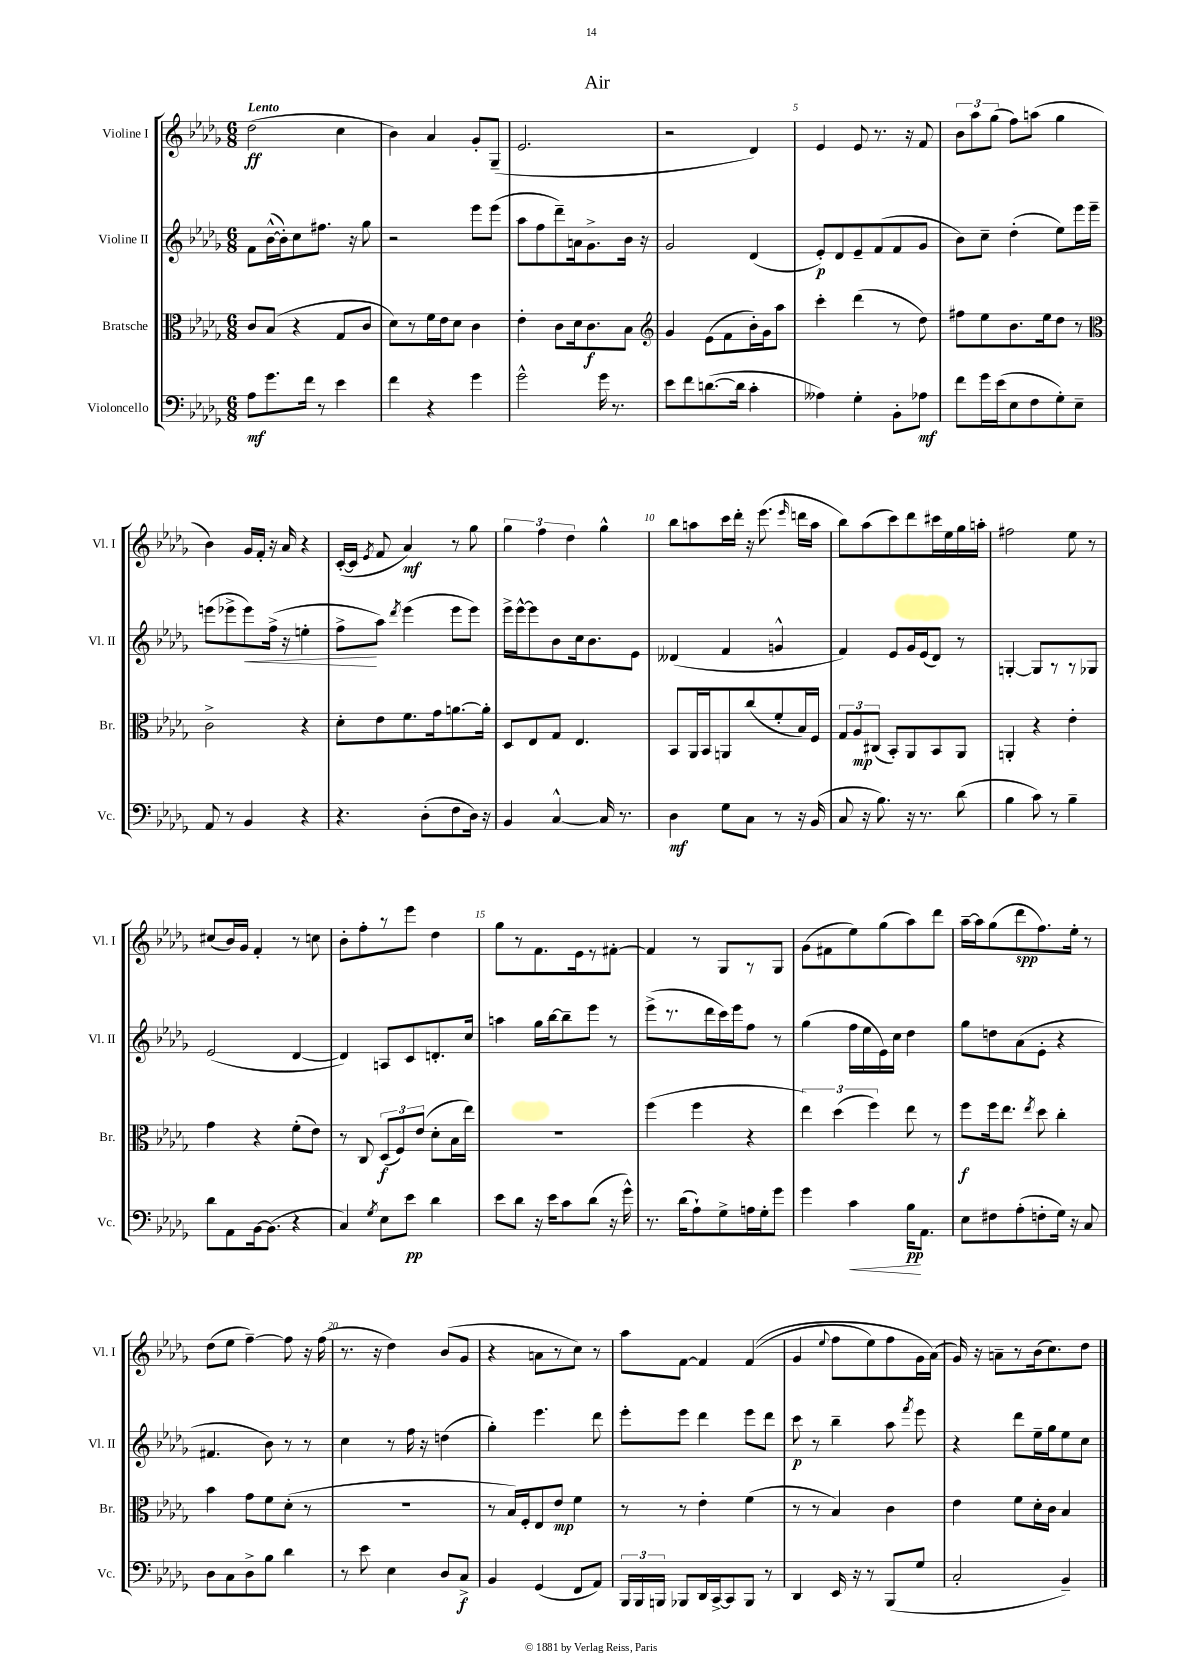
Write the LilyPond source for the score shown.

\header { title = "Air" }
<<
\new StaffGroup <<
\new Staff = "s0" \with { instrumentName = "Violine I" shortInstrumentName = "Vl. I" } {
    \clef treble \key des \major \numericTimeSignature \time 6/8 \tempo "Lento"
    \autoBeamOff des''2\ff( c''4 |
    bes'4) aes'4 ges'8[-. ges8]--( |
    ees'2. |
    r2 des'4) |
    ees'4 ees'8 r8. r16 f'8 |
    \tuplet 3/2 { bes'8[ aes''8 ges''8]( } f''8[) a''8]( ges''4 |
    bes'4) ges'16[ f'16]-. r16 aes'16 r4 |
    c'16[~-.( c'16] \acciaccatura { ees'8 } f'8 aes'4\mf) r8 ges''8 |
    \tuplet 3/2 { ges''4 f''4 des''4 } ges''4-^ |
    bes''8[ a''8 c'''16 des'''16]-. r16 ees'''8.( \grace { ees'''16 } d'''16[ a''16] |
    bes''8[) aes''8( c'''8) des'''8 cis'''16 ees''16 ges''16 a''16]-. |
    fis''2 ees''8 r8 |
    cis''8[( bes'16) ges'16] f'4-. r8 c''8 |
    bes'8[-. f''8-. r8 ees'''8] des''4 |
    ges''8[ r8 f'8. ees'16 r8 fis'8]~-. |
    fis'4 r8 ges8[ r8 ges8] |
    ges'8[( fis'8 ees''8) ges''8( aes''8) des'''8] |
    aes''16[~-- aes''16 ges''8( des'''8\spp f''8.) ees''16]-. r8 |
    des''8[( ees''8] f''4~--) f''8 r16 f''16( |
    r8. r16 des''4) bes'8[( ges'8] |
    r4 a'8[ r8 c''8]) r8 |
    aes''8[ f'8]~ f'4 f'4(\( |
    ges'4 \appoggiatura { ees''8 } f''8[ ees''8) f''8 ges'16 aes'16](\) |
    ges'16) r16 a'8[-- r8 bes'16( c''8.) des''8] \bar "|." |
}
\new Staff = "s1" \with { instrumentName = "Violine II" shortInstrumentName = "Vl. II" } {
    \clef treble \key des \major \numericTimeSignature \time 6/8
    \autoBeamOff f'8[ bes'16~-^( bes'16-.) c''8 fis''8.] r16 ges''8 |
    r2 ees'''8[ ees'''8]( |
    aes''8[ f''8 des'''8--) a'16 ges'8.-> bes'16] r16 |
    ges'2 des'4( |
    ees'8[-.\p) des'8 ees'8-- f'8( f'8 ges'8] |
    bes'8[) c''8]-- des''4-.( ees''8[) ees'''16 ees'''16]-- |
    e'''8[( ees'''8-> ees'''8\<) f''16]->( r16 e''4-. |
    f''8[->\! aes''8]) \acciaccatura { des'''8 } ees'''4( ees'''8[ ees'''8]) |
    ees'''16[-> ees'''16~-^ ees'''8 bes'8 c''16 bes'8. ees'8] |
    deses'4( f'4 g'4-^ |
    f'4) ees'8[ ges'16 ees'16( des'8]) r8 |
    g4~-. g8[ r8 r8 ges8] |
    ees'2( des'4~ |
    des'4) a8[ c'8 d'8.-. c''16] |
    a''4 ges''16[ bes''16~ bes''8-- ees'''8] r8 |
    ees'''8[->( r8. des'''16 c'''16) ees'''16 f''8] r8 |
    ges''4( f''16[ ees''16 ees'16) c''16] des''4 |
    ges''8[ d''8 aes'8( ees'8]-. r4 |
    fis'4. bes'8) r8 r8 |
    c''4 r8 f''16 r16 d''4( |
    ges''4-.) ees'''4. des'''8 |
    ees'''8[-. ees'''8] des'''4 ees'''8[ des'''8] |
    c'''8\p r8 bes''4-- aes''8 \acciaccatura { f'''8 } ees'''8 |
    r4 des'''8[ ees''16-- ges''16 ees''8 c''8] \bar "|." |
}
\new Staff = "s2" \with { instrumentName = "Bratsche" shortInstrumentName = "Br." } {
    \clef alto \key des \major \numericTimeSignature \time 6/8
    \autoBeamOff c'8[ bes8]( r4 ges8[ c'8] |
    des'8[) r8 f'16 ees'16 des'8] c'4 |
    ees'4-. c'8[ des'16 c'8.\f bes8] |
    \clef treble ges'4 ees'8[( f'8 bes'16-.) ges'16 aes''8] |
    c'''4-. des'''4( r8 des''8) |
    fis''8[ ees''8 bes'8. ees''16 des''8] r8 |
    \clef alto c'2-> r4 |
    des'8[-. ees'8 f'8. ges'16 a'8.~ a'16]-. |
    des8[ ees8 ges8] ees4. |
    bes,8[ aes,16 bes,16 a,8 c''8( f'8-. bes16) f16] |
    \tuplet 3/2 { ges8[ aes8\mp cis8]( } bes,8[-.) aes,8 bes,8 aes,8] |
    a,4-. r4 ees'4-. |
    ges'4 r4 f'8[-.( ees'8]) |
    r8 c8 \tuplet 3/2 { des8[\f( f8) ees'8]( } des'8[-. bes16 ees''16]) |
    R2. |
    f''4( f''4 r4 |
    \tuplet 3/2 { ees''4) des''4( f''4) } ees''8 r8 |
    f''8[\f f''16 ees''8.] \acciaccatura { ees''8 } des''8 c''4-. |
    bes'4 ges'8[ f'8 des'8]-.( r8 |
    R2. |
    r8 bes16[) f16-. ees8 ees'8]\mp f'4 |
    r8 r8 ees'4-. f'4( |
    r8 r8 bes4) c'4 |
    ees'4 f'8[ des'16-. c'16] bes4 \bar "|." |
}
\new Staff = "s3" \with { instrumentName = "Violoncello" shortInstrumentName = "Vc." } {
    \clef bass \key des \major \numericTimeSignature \time 6/8
    \autoBeamOff aes8[\mf ges'8. f'16] r8 ees'4 |
    f'4 r4 ges'4 |
    ges'2-^ ges'16 r8. |
    ees'8[ f'8 d'8.~( d'16] c'4-. |
    aeses4) ges4-. bes,8[-. aes8]\mf |
    f'8[ ges'16 ees'16( ees8 f8 ges8-.) ees8]-- |
    aes,8 r8 bes,4 r4 |
    r4. des8[-.( f8 des16]) r16 |
    bes,4 c4~-^ c16 r8. |
    des4\mf ges8[ c8] r8 r16 bes,16( |
    c8 r16 bes8.) r16 r8. des'8( |
    bes4 c'8) r8 bes4-- |
    des'8[ aes,8 bes,16~ bes,8.]( r4 |
    c4) \acciaccatura { ges8 } ees8[ ees'8]\pp des'4 |
    ees'8[ des'8] r16 ees'16[ c'8 des'8]( r16 ges'16-^) |
    r8. des'16[( aes8-!) ges8-> a16 ges16-. ges'8] |
    ges'4 c'4\< bes16[\pp\! aes,8.] |
    ees8[ fis8 aes8-.( f8-. ges16]) r16 c8 |
    des8[ c8 des8-> bes8] des'4 |
    r8 ees'8 ees4 des8[ c8]->\f |
    bes,4 ges,4( f,8[ aes,8]) |
    \tuplet 3/2 { bes,,16[ bes,,16 b,,16] } bes,,8[ des,16 c,16~-> c,8 bes,,8] r8 |
    des,4 ees,16 r16 r8 bes,,8[( ges8] |
    c2-. bes,4--) \bar "|." |
}
>>
>>
\layout { \context { \Score \override BarNumber.break-visibility = ##(#f #t #t) barNumberVisibility = #(every-nth-bar-number-visible 5) } }
